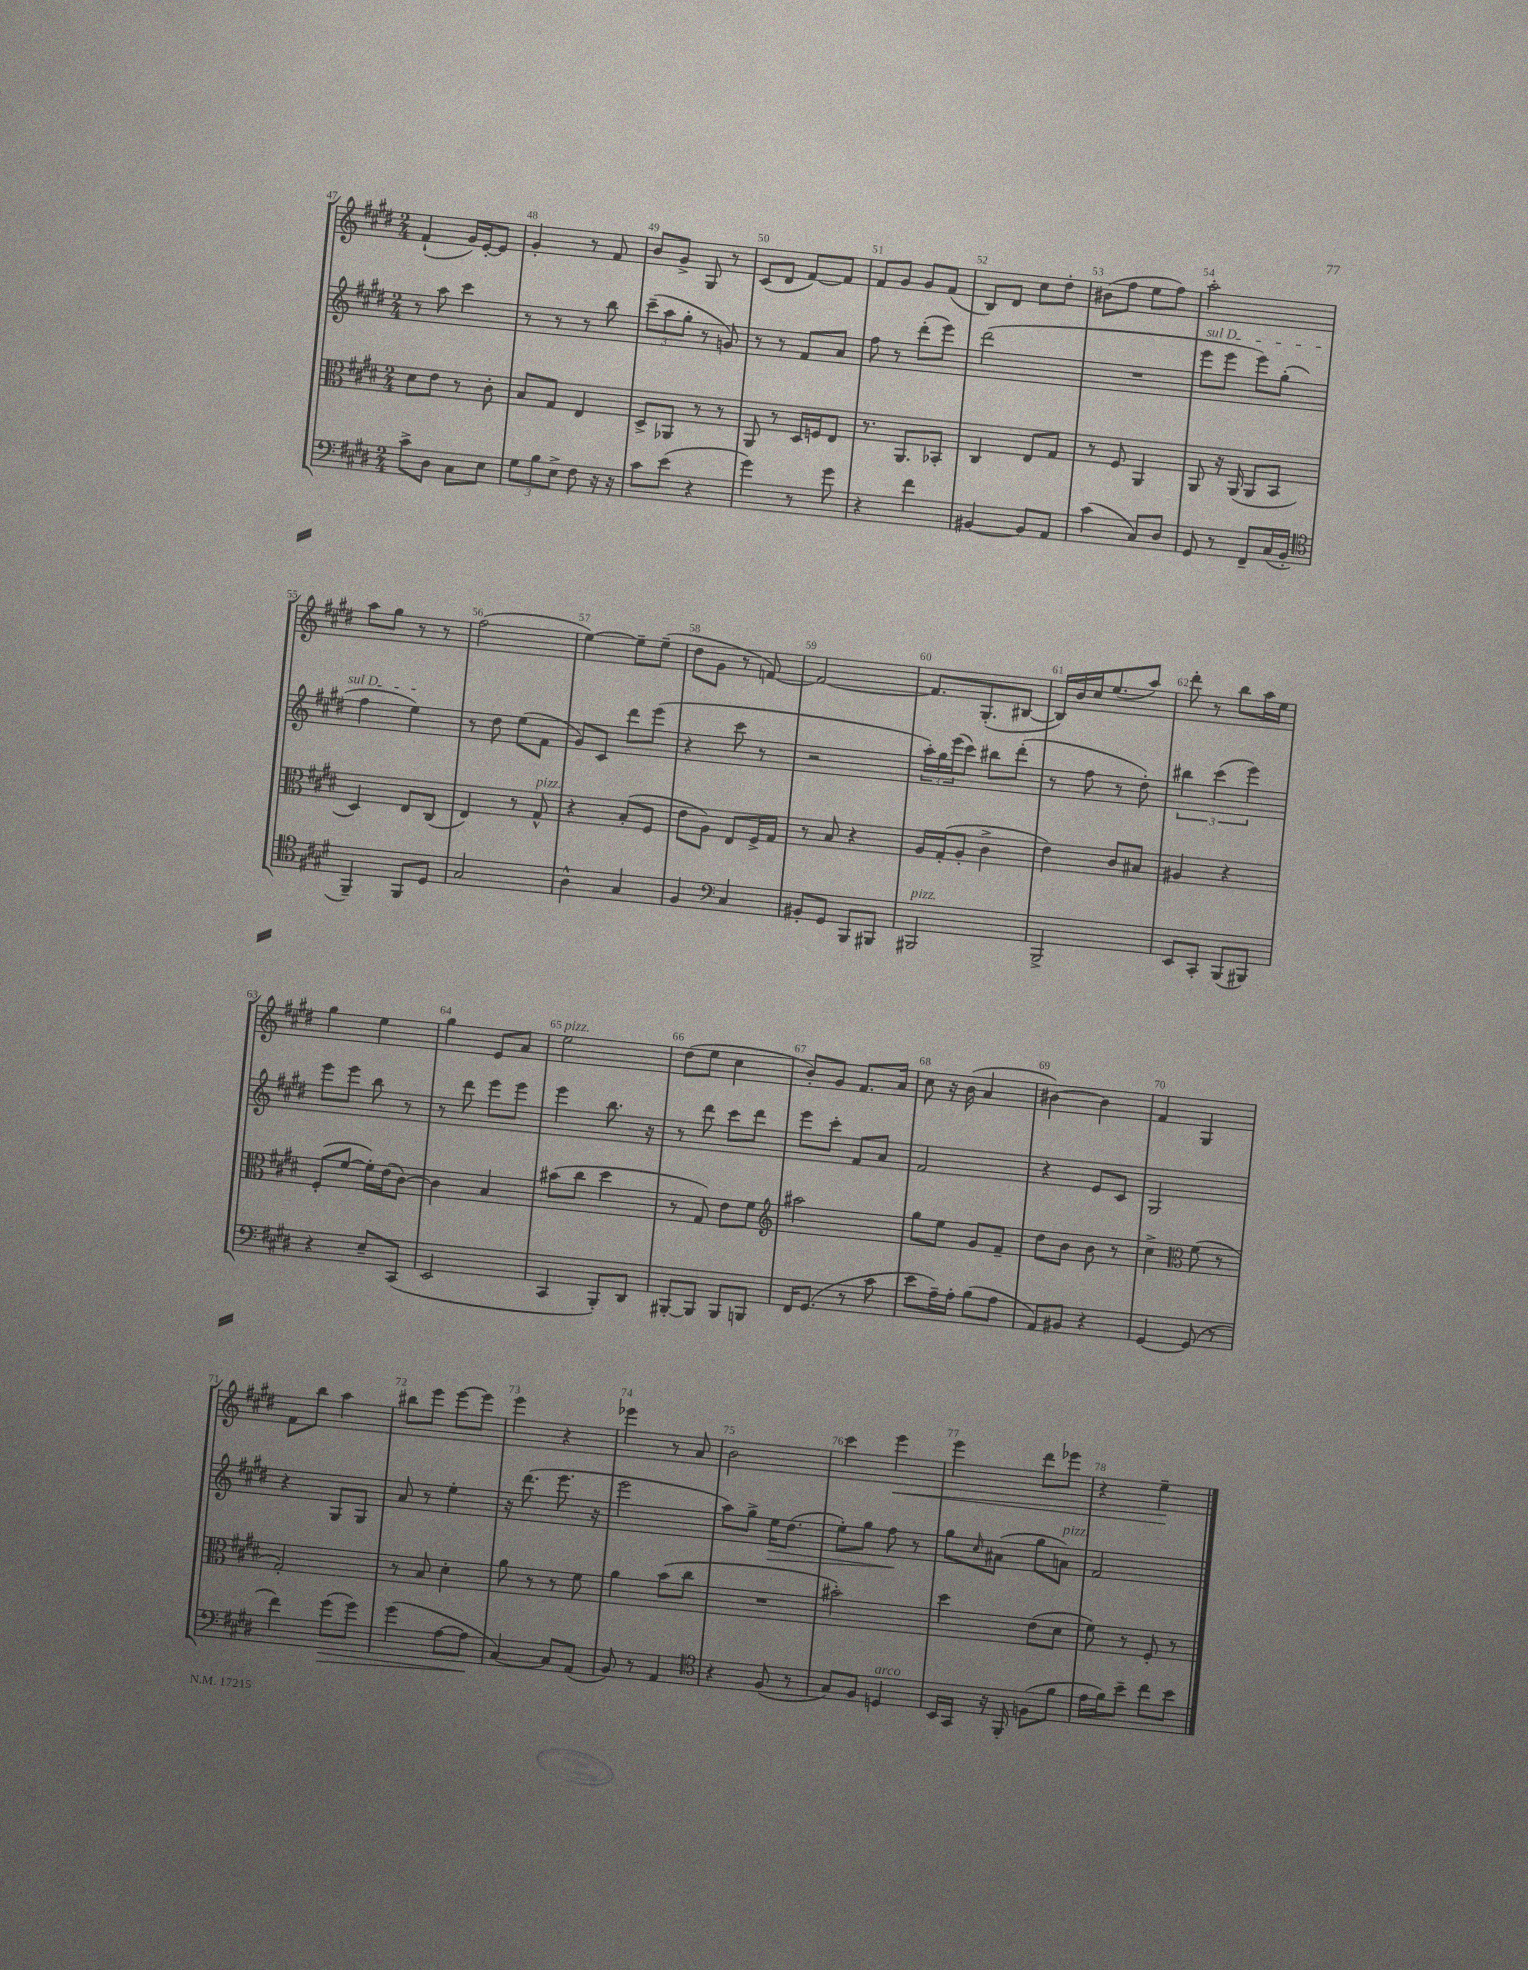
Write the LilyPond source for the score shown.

<<
\new StaffGroup <<
\new Staff = "s0" {
    \clef treble \key e \major \numericTimeSignature \time 2/4
    fis'4-!( gis'16) e'16~-. e'8 |
    gis'4-. r8 fis'8 |
    b'8 gis'8-> gis8 r8 |
    cis'8( dis'8 fis'8~) fis'8 |
    fis'8 gis'8 gis'8 fis'8( |
    b8) dis'8 cis''8 dis''8-. |
    bis'8( fis''8 e''8 fis''8) |
    a''2-. |
    a''8 gis''8 r8 r8 |
    fis''2( |
    e''4~) e''8-- e''8--( |
    dis''8 gis'8 r8 f'8~) |
    f'2~ |
    f'8. gis8.-.( bis8~ |
    bis16) b'16 cis''16 e''8.( a''8) |
    dis'''8-. r8 b''8 a''16 e''16 |
    gis''4 e''4 |
    gis''4 e'8 a'8 |
    e''2^\markup { \italic "pizz." } |
    dis''8( e''8 cis''4 |
    b'8-.) gis'8 fis'8. a'16 |
    cis''8 r16 b'16( a'4 |
    bis'4~) bis'4 |
    fis'4 gis4 |
    fis'8 b''8 a''4 |
    bis''8 e'''8 e'''8~ e'''8 |
    e'''4 r4 |
    ees'''4 r8 a'8 |
    b'2 |
    cis'''4 e'''4\< |
    e'''4 dis'''8 ees'''8 |
    r4 e''4--\! \bar "|." |
}
\new Staff = "s1" {
    \clef treble \key e \major \numericTimeSignature \time 2/4
    r8 a''8 cis'''4 |
    r8 r8 r8 b''8 |
    \tuplet 3/2 { cis'''8--( a''8 gis''8-. } r8 g'8) |
    r8 r8 fis'8 a'8 |
    fis''8 r8 dis'''8-.( e'''8) |
    dis'''2( |
    R2 |
    \once \override TextSpanner.bound-details.left.text = \markup { \italic "sul D" } e'''8\startTextSpan e'''8 e'''8) gis''8-.( |
    fis''4 e''4\stopTextSpan) |
    r8 dis''8 e''8( fis'8 |
    gis'8) cis'8 dis'''8 e'''8( |
    r4 cis'''8 r8 |
    r2 |
    \tuplet 3/2 { a''16-.) gis''16 e'''16( } cis'''8) bis''8 dis'''8-.( |
    r8 fis''8 r8 dis''8-.) |
    \tuplet 3/2 { bis''4 cis'''4( e'''4) } |
    e'''8 e'''8 b''8 r8 |
    r8 dis'''8 e'''8 e'''8 |
    e'''4 b''8. r16 |
    r8 dis'''8 cis'''8 dis'''8 |
    e'''8 cis'''8-. fis'8 a'8 |
    fis'2 |
    r4 e'8 cis'8 |
    gis2 |
    r4 gis8 gis8 |
    a'8 r8 e''4-. |
    r16 dis'''8.( e'''8. r16 |
    e'''2 |
    a''8) gis''8-> e''16\> dis''8.( |
    e''8-.) gis''8 fis''8\! r8 |
    gis''8 \grace { cis''16 } ais'8( gis''8 a'8^\markup { \italic "pizz." }) |
    fis'2 \bar "|." |
}
\new Staff = "s2" {
    \clef alto \key e \major \numericTimeSignature \time 2/4
    dis'8 e'8 r8 cis'8-. |
    b8 gis8 e4 |
    dis8-> aes,8 r8 r8 |
    a,8 r8 dis16 f16 e8 |
    r8. a,8. bes,8-. |
    cis4 e8 gis8 |
    r8 fis8 a,4 |
    a,8 r16 a,16( a,8 b,8 |
    dis4) e8 cis8( |
    e4) r8 gis8-^^\markup { \italic "pizz." } |
    r4 b8-.( fis8 |
    e'8 a8) e8 fis16-> gis16 |
    r8 b8 r4 |
    a16 gis16-.( a8-. cis'4-> |
    e'4) cis'8 bis8 |
    ais4 r4 |
    fis8-.( fis'8~ fis'16-.) e'16( cis'8~) |
    cis'4 b4 |
    bis'8( cis''8 dis''4 |
    r8 gis8) e'8 fis'8 |
    \clef treble ais''2 |
    gis''8 e''8 gis'8 fis'8-- |
    dis''8 b'8 b'8 r8 |
    cis''4-> \clef alto fis'8( r8 |
    gis2-.) |
    r8 b8 dis'4-. |
    a'8 r8 r8 fis'8 |
    a'4 b'8( cis''8 |
    R2 |
    bis'2-.) |
    dis''4 e'8( dis'8 |
    fis'8) r8 fis8-. r8 \bar "|." |
}
\new Staff = "s3" {
    \clef bass \key e \major \numericTimeSignature \time 2/4
    cis'8-> dis8 cis8 e8 |
    \tuplet 3/2 { gis8 b8 e8-> } fis8 r16 r16 |
    cis'8 e'8( r4 |
    gis'4) r8 gis'8 |
    r4 fis'4 |
    bis,4~ bis,8 a,8 |
    cis'4( cis8) dis8 |
    gis,8 r8 fis,8-- cis16( b,16-. |
    \clef tenor fis,4--) fis,8 dis8 |
    gis2 |
    a4-^ gis4 |
    fis4 \clef bass cis4 |
    bis,8-. gis,8 b,,8 bis,,8 |
    bis,,2^\markup { \italic "pizz." } |
    b,,2-> |
    e,8 cis,8-. b,,8( bis,,8) |
    r4 e8-- cis,8( |
    e,2 |
    cis,4 b,,8-.) dis,8 |
    bis,,8~-. bis,,8 bis,,8 b,,8 |
    fis,16 gis,8.( r8 cis'8 |
    e'8 a16--) a16-. b8( a8 |
    a,8) bis,8 r4 |
    gis,4~ gis,8( r8 |
    fis'4) gis'8\>( gis'8) |
    gis'4( a8~ a8\! |
    cis4~) cis8 a,8( |
    b,8) r8 a,4 |
    \clef tenor r4 fis8( r8 |
    gis8) fis8 d4^\markup { \italic "arco" } |
    b,16 gis,16 r16 fis,16-. f8( fis'8 |
    e'16 fis'16) b'8-- cis''8 b'8 \bar "|." |
}
>>
>>
\layout { \context { \Score currentBarNumber = #47 \override BarNumber.break-visibility = ##(#f #t #t) barNumberVisibility = #all-bar-numbers-visible } }
